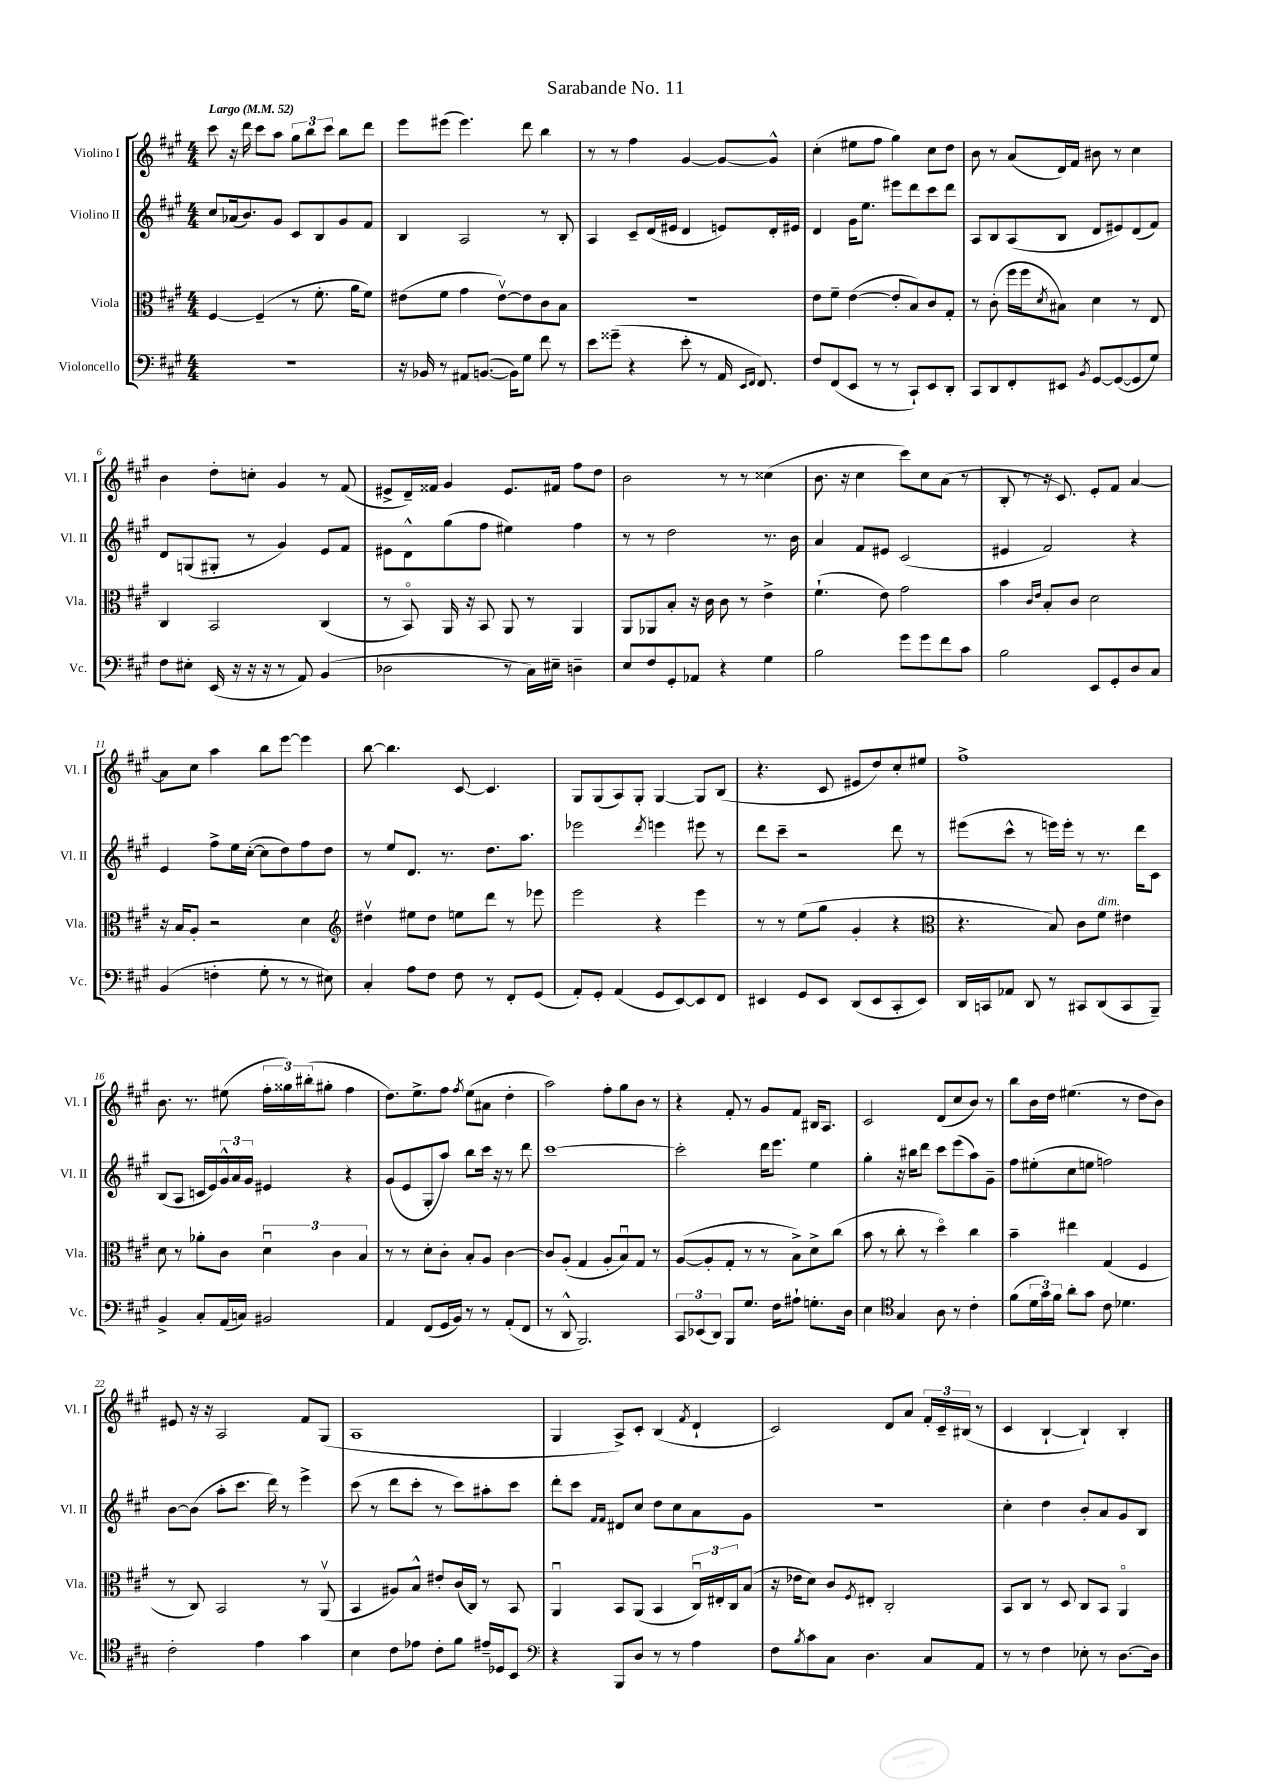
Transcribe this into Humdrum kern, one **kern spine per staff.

**kern	**kern	**kern	**kern
*staff4	*staff3	*staff2	*staff1
*clefF4	*clefC3	*clefG2	*clefG2
*k[f#c#g#]	*k[f#c#g#]	*k[f#c#g#]	*k[f#c#g#]
*M4/4	*M4/4	*M4/4	*M4/4
*MM52	*MM52	*MM52	*MM52
1r	[4F#/	8cc#/L	8ccc#\
.	.	(16a-/k	16r
.	.	8.b/)	16ddd\
.	(4F#~/]	.	8ccc#\L
.	.	8g#/J	8aa\J
.	8r	8c#/L	12gg#\L
.	.	.	12bb\
.	8.f#'\	8B/	.
.	.	.	12ccc#\J
.	.	8g#/	8bb\L
.	16a\LK	.	.
.	8f#\J)	8f#/J	8ddd\J
=	=	=	=
16r	(8e#\L	4B/	8eee\L
16BB-/	.	.	.
8r	8f#\J	.	(8eee#\J
8AA#/L	4g#\	2A/	4.eee#\)
([8.BB/J	.	.	.
.	[8e#v\L)	.	.
16BB\]LK)	.	.	.
8G#\J	8e#\]	.	8ddd\
8f#\	8c#\	8r	4bb\
8r	8B\J	8B'/	.
=	=	=	=
8e\L	1r	4A/	8r
(8g##~\J	.	.	8r
4r	.	8c#~/L	4ff#\
.	.	(16d/L	.
.	.	16e#/JJ	.
8e'\	.	4d/	[4g#/
8r	.	.	.
16AA/	.	8e/L)	8g#/_L
16qqEE/LL	.	.	.
16qqFF#/JJ	.	.	.
8.FF#/)	.	.	.
.	.	16d'/L	8g#^^/]J
.	.	16e#/JJ	.
=	=	=	=
8F#/L	8e\L	4d/	(4cc#'\
(8FF#/	8f#~\J	.	.
8EE/J	([4e\	16g#\LK	8ee#\L
.	.	8.ee\J	.
8r	.	.	8ff#\J
8r	8e'/]L	8eee#\L	4gg#\)
8CC#`/L)	8B/)	8ddd\	.
8EE/	8c#/	8ccc#\	8cc#\L
8DD'/J	8G#'/J	8ddd\J	8dd\J
=	=	=	=
8CC#/L	8r	8A/L	8b\
8DD/	(8c#'\	8B/	8r
8FF#'/	16ff#\LL	(8A/	(8a/L
.	16ff#\J	.	.
.	8qd/	.	.
8EE#/J	8B#\J)	8B/J	16d/L)
.	.	.	16f#/JJ
8qBB/	.	.	.
[8GG#/L	4d\	8d/L	8b#\
(8GG#/_	.	8e#/)	8r
8GG#/]	8r	(8d/	4cc#\
8G#/J)	8E/	8f#/J)	.
=	=	=	=
8F#\L	4C#/	8d/L	4b\
8E#'\J	.	(8G/	.
(16EE/	2BB/	8G#'/J	8dd'\L
16r	.	.	.
16r	.	8r	8cc'\J
16r	.	.	.
8r	.	4g#/)	4g#/
8AA/)	.	.	.
(4BB/	(4C#/	8e/L	8r
.	.	8f#/J	(8f#/
=	=	=	=
2D-\	8r	8e#\L	8e#^/L
.	8BBo/)	8d^^\	16d~/L)
.	.	.	16f##/JJ
.	16AA/	(8gg#\	4g#/
.	16r	.	.
.	8BB/	8ff#\J	.
8r	8AA/	4ee#\)	8.e#/L
16C#\LL)	8r	.	.
16E#~\JJ	.	.	16f#/Jk
4D~\	4AA/	4ff#\	8ff#\L
.	.	.	8dd\J
=	=	=	=
8E/L	8AA/L	8r	2b\
8F#/	8AA-/	8r	.
8GG#'/	8B'/J	2dd\	.
8AA-/J	16r	.	.
.	16c#\	.	.
4r	8c#\	.	8r
.	8r	.	8r
4G#\	4e^\	8.r	(4cc##\
.	.	16b\	.
=	=	=	=
2B\	(4.f#`\	4a/	8.b\
.	.	.	16r
.	.	8f#/L	4cc#\
.	8e\)	8e#/J	.
8g#\L	2g#\	(2c#/	8ccc#\L)
8g#\	.	.	8cc#\
8f#\	.	.	(8a\J
8c#\J	.	.	8r
=	=	=	=
2B\	4b\	4e#/	8B'/
.	.	.	8r
.	16qqc#/LL	.	.
.	16qqe/JJ	.	.
.	8B'/L	2f#/)	16r
.	.	.	8.c#/)
.	8c#/J	.	.
8EE/L	2d\	.	8e'/L
8GG#'/	.	.	8f#/J
8D/	.	4r	[4a/
8C#/J	.	.	.
=	=	=	=
(4BB/	16r	4e/	8a\]L
.	16B/LK	.	.
.	8A'/J	.	8cc#\J
4F'\	2r	8ff#^\L	4aa\
.	.	16ee\L	.
.	.	([16cc#'\JJ	.
8G#'\	.	8cc#\]L	8bb\L
8r	.	8dd\)	[8eee\J
8r	4d\	8ff#\	4eee\]
8E#\)	.	8dd\J	.
=	=	=	=
*	*clefG2	*	*
4C#'/	4dd#v\	8r	[8bb\
.	.	8ee/L	4.bb\]
8A\L	8ee#\L	8.d/J	.
8F#\J	8dd#\J	.	.
.	.	8.r	.
8F#\	8ee\L	.	[8c#/
8r	8ddd\J	8.dd\L	4.c#/]
8FF#'/L	8r	.	.
.	.	8.aa\J	.
(8GG#/J	8eee-\	.	.
=	=	=	=
8AA'/L)	2eee\	2eee-\	8G#/L
8GG#'/J	.	.	(8G#/
(4AA/	.	.	8A/)
.	.	.	8G#'/J
.	.	8qddd/	.
8GG#/L	4r	4eee\	[4G#/
[8EE/)	.	.	.
8EE/]	4eee\	8eee#\	8G#/]L
8FF#/J	.	8r	(8B/J
=	=	=	=
4EE#/	8r	8ddd\L	4.r
.	8r	8ccc#~\J	.
8GG#/L	(8ee\L	2r	.
8EE#/J	8gg#\J	.	8c#/
(8DD/L	4g#'/	.	8e#/L
8EE#/	.	.	8dd/)
8CC#'/	4r	8ddd\	8cc#'/
8EE#/J)	.	8r	8ee#/J
=	=	=	=
*	*clefC3	*	*
16DD/LL	4.r	(8eee#\L	1ff#^
16CC/J	.	.	.
8AA-/J	.	8ccc#^^\J	.
8DD/	.	8r	.
8r	8B/)	16eee\LL)	.
.	.	16eee'\JJ	.
8CC#/L	8c#\L	8r	.
(8DD/	8f#\J	8.r	.
8CC#/	4e#\	.	.
.	.	16ddd\LK	.
8BBB~/J)	.	8c#\J	.
=	=	=	=
4BB^/	8d\	(8B/L	8.b\
.	8r	8A/J	.
.	.	.	8.r
8C#'/L	8a-'\L	16c/LL	.
.	.	16e/)	.
(16AA/L	8c#\J	24g#^^/	(8ee#\
.	.	24a/	.
16C/JJ)	.	.	.
.	.	24g#/JJ	.
2BB#/	6du\	4e#/	24ff#'\LL
.	.	.	24gg##\)
.	.	.	(24bb#'\J
.	.	.	8gg#'\J
.	6c#\	.	.
.	.	4r	4ff#\
.	6B/	.	.
=	=	=	=
4AA/	8r	(8g#/L	8.dd\L)
.	8r	8e/	.
.	.	.	8.ee^\
(8FF#/L	8d'\L	8G#'/	.
16GG#/L	8c#'\J	8aa/J)	8ff#\J
16BB/JJ)	.	.	.
.	.	.	8qff#/
8r	8B'/L	8bb\L	(8ee\L
8r	8A/J	16ccc#\Jk	8a#\J
.	.	16r	.
(8AA'/L	[4c#\	8r	4dd'\
8FF#/J	.	8ddd\	.
=	=	=	=
8r	8c#/]L	[1ccc#	2aa\)
8DD^^/	(8A'/J	.	.
2.BBB/)	4G#/	.	.
.	8A'/L	.	8ff#'\L
.	8Bu/)	.	8gg#\
.	8G#/J	.	8b\J
.	8r	.	8r
=	=	=	=
12CC#/L	([8A/L	2ccc#'\]	4r
(12EE-/	.	.	.
.	8A'/]	.	.
12DD/J)	.	.	.
8BBB/L	8G#'/J	.	8f#'/
8.G#/J	8r	.	8r
.	8r	16ddd\LK	8g#/L
16F#\LK	.	8.eee\J	.
8A#`\J	8B^\L)	.	8f#/J
8.G'\L	8d^\	4ee\	16B#/LK
.	.	.	8.A/J
.	(8cc#\J	.	.
16D\Jk	.	.	.
=	=	=	=
4E\	8b\	4gg#'\	2c#/
.	8r	.	.
*clefC4	*	*	*
4G#/	8cc#'\	16r	.
.	.	16bb#\LK	.
.	8r	8ddd\J	.
8A\	4ddo\)	8ccc#\L	(8d/L
8r	.	(8eee\	8cc#/
4c#'\	4cc#\	8aa\)	8b/J)
.	.	8g#~\J	8r
=	=	=	=
(8f#\L	4b~\	8ff#\L	8bb\L
24d\L	.	(8ee#'\	16b\L
24g#\)	.	.	.
.	.	.	16dd\JJ
24f#\JJ	.	.	.
8a'\L	4ee#\	8cc#\	(4.ee#\
8g#\J	.	8ee\J	.
8c#\	(4G#/	2ff\)	.
4.d-\	.	.	8r
.	4F#/	.	8dd\L
.	.	.	8b\J)
=	=	=	=
2c#'\	8r	[8b\L	8e#/
.	8C#/)	(8b\]J	16r
.	.	.	16r
.	2BB/	8aa'\L	2A/
.	.	8.ccc#\J	.
4e\	.	.	.
.	.	16ddd\)	.
.	.	8r	.
4g#\	8r	4eee^\	8f#/L
.	(8AAv/	.	(8G#/J
=	=	=	=
4B\	4BB/	(8ccc#\	1A
.	.	8r	.
8c#\L	8A#/L)	8ddd\L	.
8e-\J	8B^^/J	8ccc#'\J	.
8c#'\L	8e#'/L	8r	.
8f#\J	(16c#/L	8ccc#\L)	.
.	16C#/JJ)	.	.
16e#~/LL	8r	8aa#'\	.
16D-/J	.	.	.
8BB/J	8BB/	8ccc#\J	.
=	=	=	=
*clefF4	*	*	*
4r	4AAu/	8ddd'\L	4G#/
.	.	8ccc#\J	.
.	.	16qqf#/LL	.
.	.	16qqf#/JJ	.
8BBB/L	8BB/L	8d#/L	8A^/L)
8D/J	(8AA/J	8cc#/J	8c#'/J
8r	4BB/	8dd\L	(4B/
8r	.	8cc#\	.
.	.	.	8qf#/
4A\	24C#u/LL)	8a\	4d`/
.	24E#'/	.	.
.	24C#/J	.	.
.	(8B/J	8g#\J	.
=	=	=	=
8F#\L	16r	1r	2c#/)
.	16e-\LK	.	.
8qB/	.	.	.
8c#\	8d\J)	.	.
8C#\J	8c#/L	.	.
.	8qF#/	.	.
4.D\	8E#'/J	.	.
.	2C#'/	.	8d/L
.	.	.	8a/J
8C#/L	.	.	24f#'/LL
.	.	.	24c#~/
.	.	.	(24B#/JJ
8AA/J	.	.	8r
=	=	=	=
8r	8BB/L	4cc#'\	4c#/
8r	8C#/J	.	.
4F#\	8r	4dd\	[4B`/
.	8D/	.	.
8E-'\	8C#/L	8b'/L	4B`/])
8r	8BB/J	8a/	.
[8.D\L	4AAo/	8g#/	4B'/
.	.	8B/J	.
16D\]Jk	.	.	.
==	==	==	==
*-	*-	*-	*-
